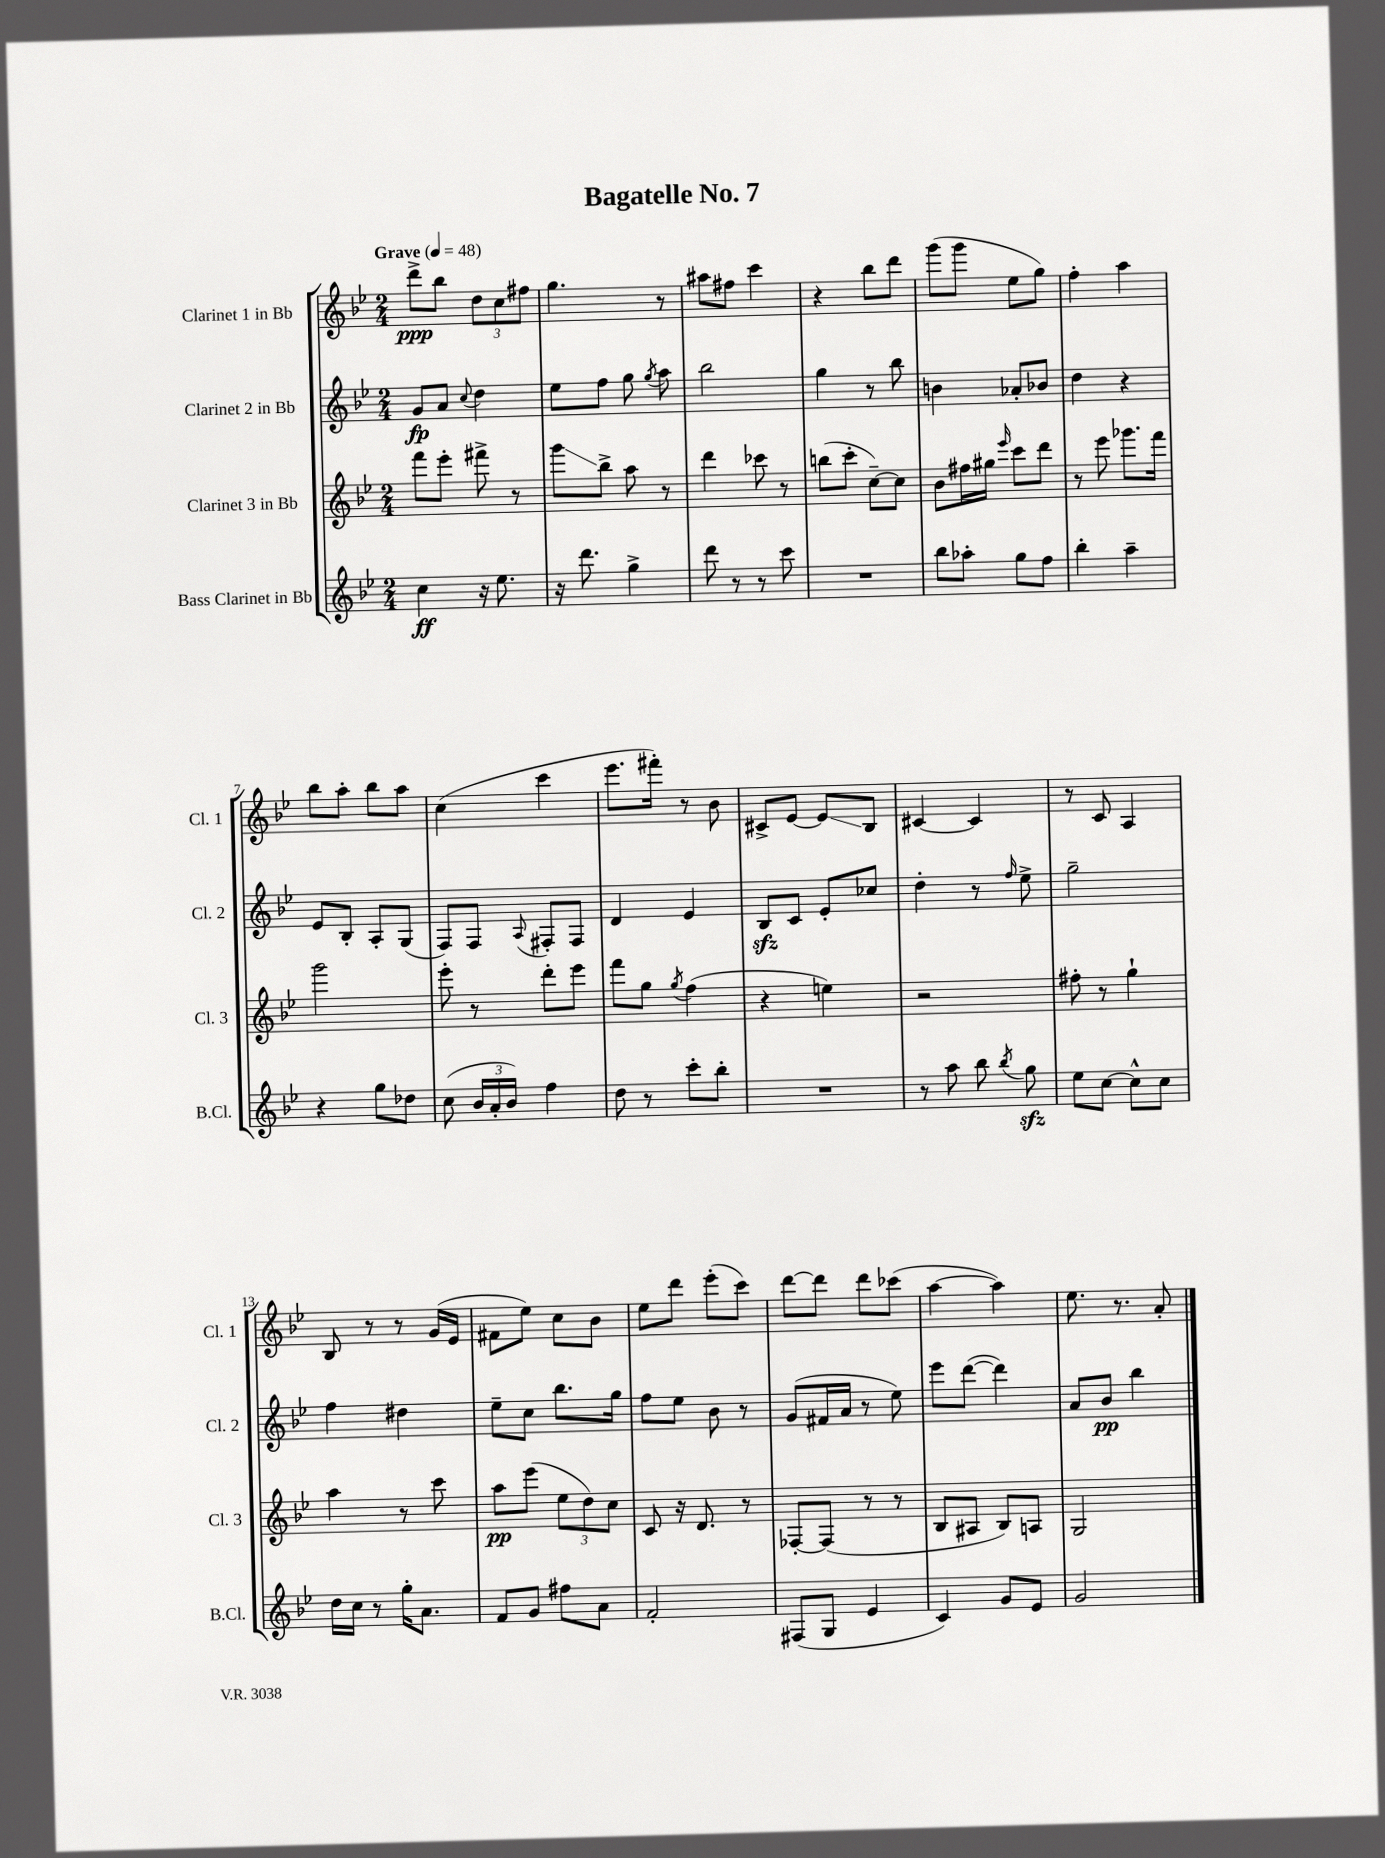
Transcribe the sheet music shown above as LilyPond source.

\header { title = "Bagatelle No. 7" }
<<
\new StaffGroup <<
\new Staff = "s0" \with { instrumentName = "Clarinet 1 in Bb" shortInstrumentName = "Cl. 1" } {
    \clef treble \key bes \major \numericTimeSignature \time 2/4 \tempo "Grave" 4 = 48
    \autoBeamOff d'''8[->\ppp bes''8] \tuplet 3/2 { d''8[ c''8 fis''8] } |
    g''4. r8 |
    ais''8[ fis''8] c'''4 |
    r4 bes''8[ d'''8] |
    g'''8[( g'''8] ees''8[ g''8]) |
    f''4-. a''4 |
    bes''8[ a''8]-. bes''8[ a''8] |
    c''4( c'''4 |
    ees'''8.[ fis'''16]-.) r8 bes'8 |
    cis'8[-> ees'8]~ ees'8[\glissando bes8] |
    cis'4~ cis'4 |
    r8 c'8 a4 |
    bes8 r8 r8 g'16[( ees'16] |
    fis'8[ ees''8]) c''8[ bes'8] |
    ees''8[ d'''8] ees'''8[-.( c'''8]) |
    d'''8[~ d'''8] d'''8[ ces'''8]( |
    a''4~ a''4) |
    ees''8. r8. a'8-. \bar "|." |
}
\new Staff = "s1" \with { instrumentName = "Clarinet 2 in Bb" shortInstrumentName = "Cl. 2" } {
    \clef treble \key bes \major \numericTimeSignature \time 2/4
    \autoBeamOff g'8[\fp a'8] \appoggiatura { c''8 } d''4 |
    ees''8[ f''8] g''8 \acciaccatura { g''8 } a''8 |
    bes''2 |
    g''4 r8 bes''8 |
    b'4 aes'8[-. bes'8] |
    d''4 r4 |
    ees'8[ bes8]-. a8[-. g8]( |
    f8[) f8] \appoggiatura { a8 } fis8[-. fis8] |
    d'4 ees'4 |
    bes8[\sfz c'8] ees'8[-. ces''8] |
    d''4-. r8 \grace { f''16 } ees''8-> |
    g''2-- |
    f''4 dis''4 |
    ees''8[-- c''8] bes''8.[ g''16] |
    f''8[ ees''8] bes'8 r8 |
    g'8[( fis'16 a'16] r8 ees''8) |
    ees'''8[ d'''8]~( d'''4) |
    a'8[ bes'8]\pp bes''4 \bar "|." |
}
\new Staff = "s2" \with { instrumentName = "Clarinet 3 in Bb" shortInstrumentName = "Cl. 3" } {
    \clef treble \key bes \major \numericTimeSignature \time 2/4
    \autoBeamOff f'''8[ ees'''8]-. fis'''8-> r8 |
    g'''8[\glissando bes''8]-> a''8 r8 |
    d'''4 ces'''8 r8 |
    b''8[( c'''8]-. c''8[~--) c''8] |
    bes'8[ fis''16 gis''16] \grace { ees'''16 } c'''8[ d'''8] |
    r8 ees'''8 ges'''8.[ f'''16] |
    g'''2 |
    ees'''8-. r8 d'''8[-. ees'''8] |
    f'''8[ g''8] \acciaccatura { g''8 } f''4( |
    r4 e''4) |
    r2 |
    fis''8-. r8 g''4-! |
    a''4 r8 c'''8 |
    a''8[\pp ees'''8]( \tuplet 3/2 { ees''8[ d''8) c''8] } |
    c'8 r16 d'8. r8 |
    fes8[~-. fes8]( r8 r8 |
    bes8[ ais8] bes8[) a8] |
    g2 \bar "|." |
}
\new Staff = "s3" \with { instrumentName = "Bass Clarinet in Bb" shortInstrumentName = "B.Cl." } {
    \clef treble \key bes \major \numericTimeSignature \time 2/4
    \autoBeamOff c''4\ff r16 ees''8. |
    r16 d'''8. g''4-> |
    d'''8 r8 r8 c'''8 |
    R2 |
    bes''8[ aes''8]-. g''8[ f''8] |
    bes''4-. a''4-- |
    r4 g''8[ des''8] |
    c''8( \tuplet 3/2 { bes'16[ a'16-. bes'16]) } f''4 |
    d''8 r8 c'''8[-. bes''8]-. |
    R2 |
    r8 a''8 bes''8 \acciaccatura { bes''8 } g''8\sfz |
    ees''8[ c''8]~ c''8[-^ c''8] |
    d''16[ c''16] r8 g''16[-. a'8.] |
    f'8[ g'8] fis''8[ a'8] |
    f'2-. |
    fis8[( g8] ees'4 |
    c'4) g'8[ ees'8] |
    g'2 \bar "|." |
}
>>
>>
